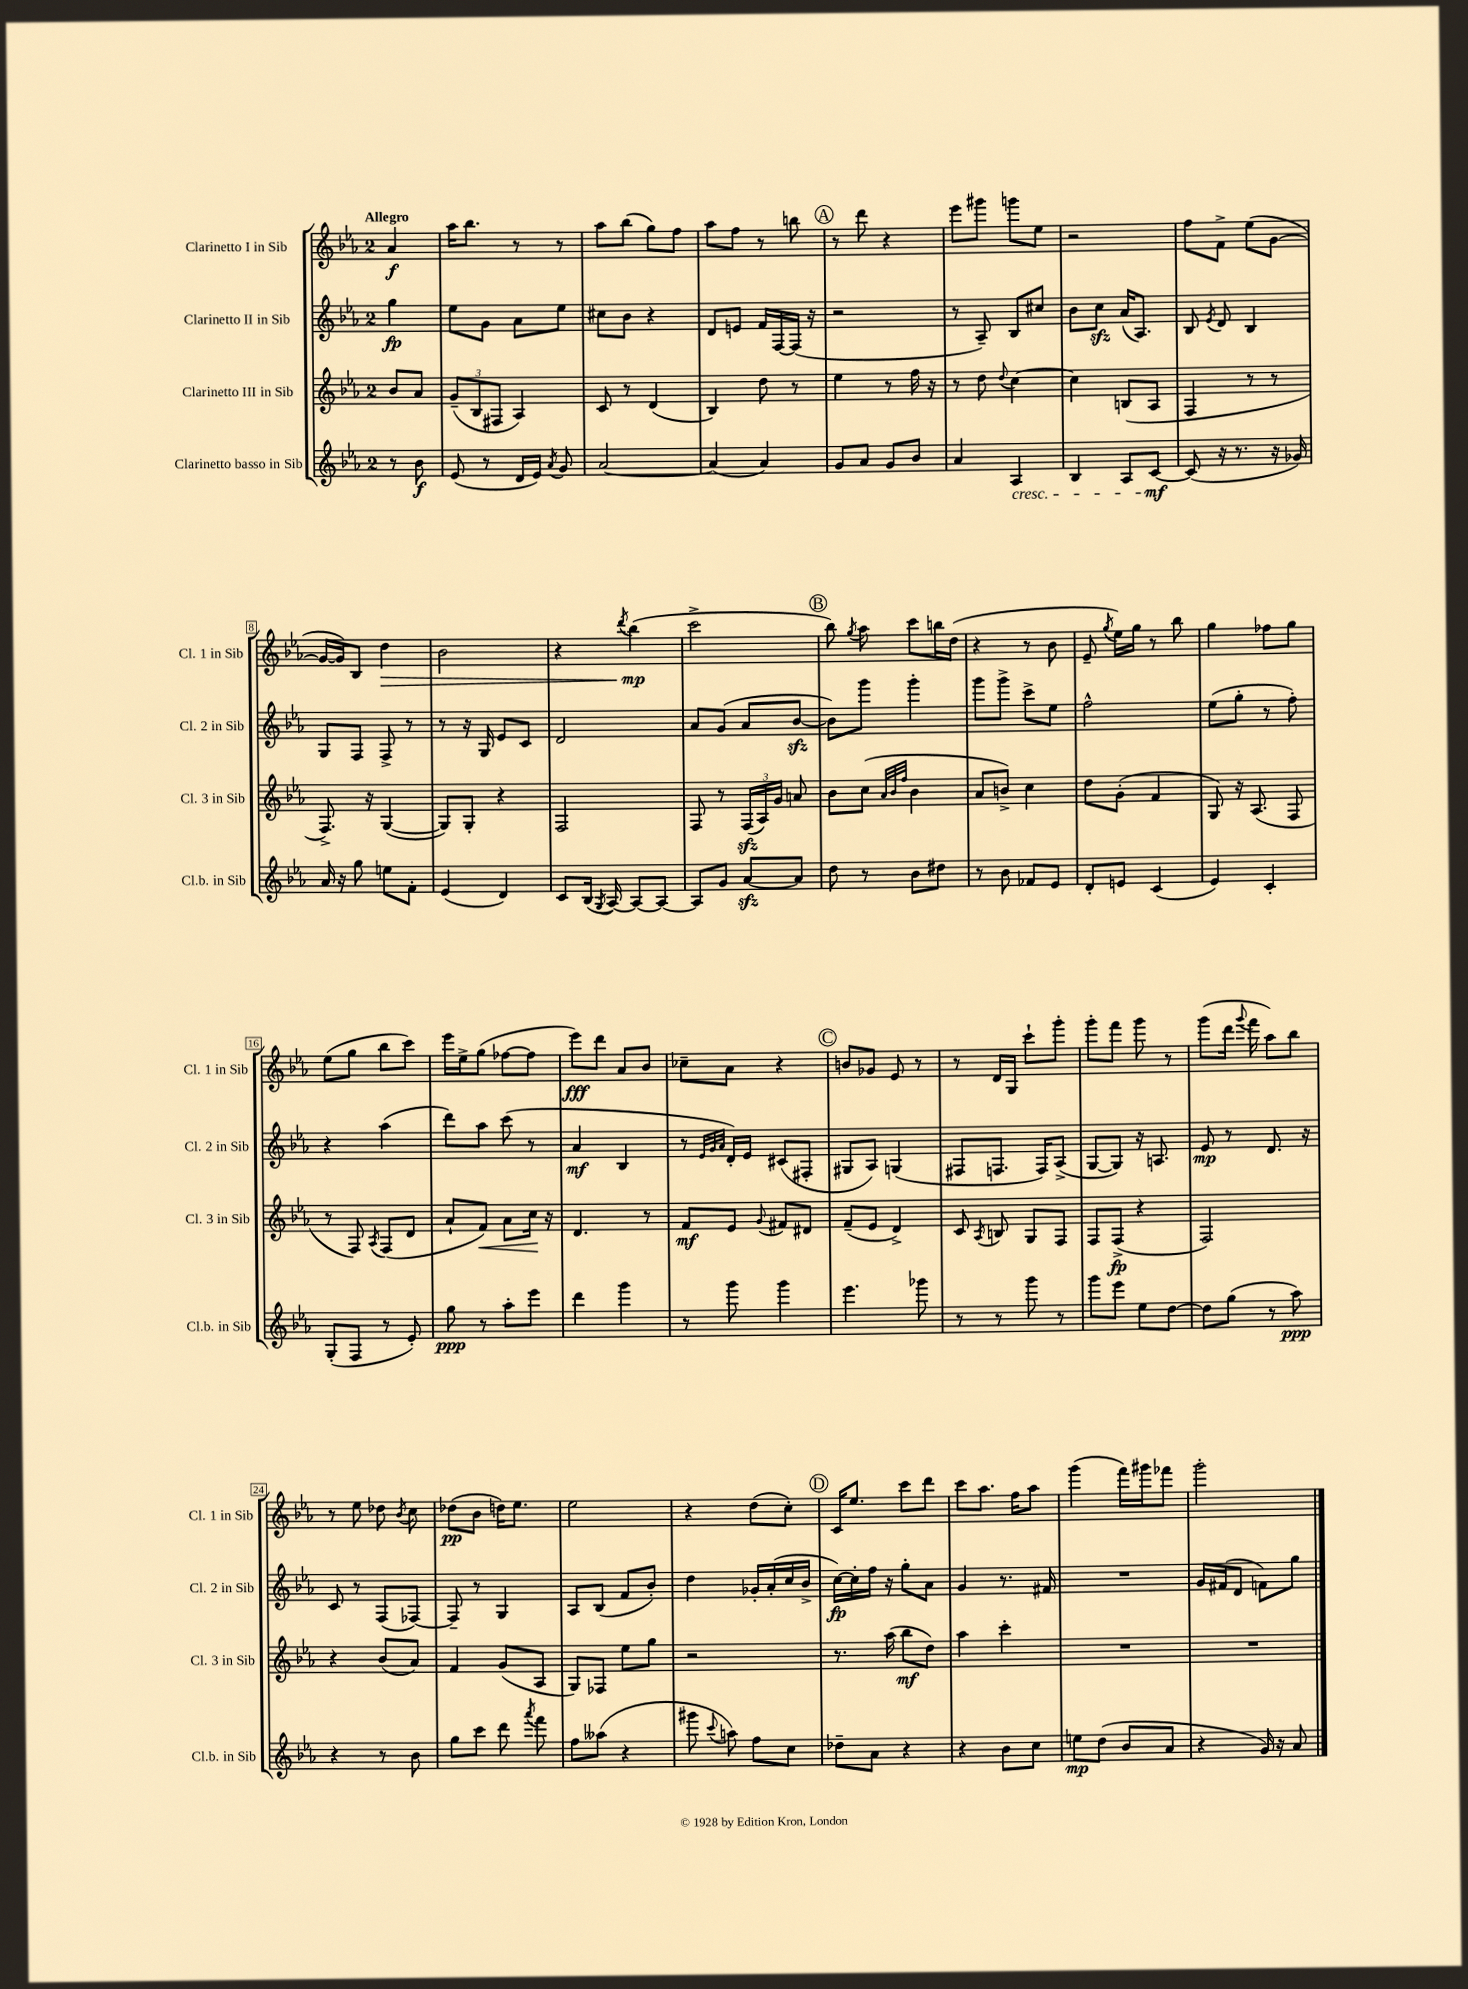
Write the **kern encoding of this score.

**kern	**kern	**kern	**kern
*staff4	*staff3	*staff2	*staff1
*clefG2	*clefG2	*clefG2	*clefG2
*k[b-e-a-]	*k[b-e-a-]	*k[b-e-a-]	*k[b-e-a-]
*M2/4	*M2/4	*M2/4	*M2/4
8r	8b-/L	4gg\	4a-/
8b-\	8a-/J	.	.
=	=	=	=
(8e-/	(12g~/L	8ee-\L	16aa-\LK
.	.	.	8.bb-\J
.	12B-/	.	.
8r	.	8g\J	.
.	12F#/J	.	.
16d/LL	4A-/)	8a-\L	8r
16e-/JJ)	.	.	.
8qa-/	.	.	.
8g/	.	8ee-\J	8r
=	=	=	=
[2a-/	8c/	8cc#\L	8aa-\L
.	8r	8b-\J	(8bb-\J
.	(4d/	4r	8gg\L)
.	.	.	8ff\J
=	=	=	=
(4a-/]	4B-/)	8d/L	8aa-\L
.	.	8e/J	8ff\J
4a-/)	8dd\	16f/LL	8r
.	.	[16F/	.
.	8r	(16F/]JJ	8bb\
.	.	16r	.
=	=	=	=
8g/L	4ee-\	2r	8r
8a-/J	.	.	8ddd\
8g/L	8r	.	4r
8b-/J	16ff\	.	.
.	16r	.	.
=	=	=	=
4a-/	8r	8r	8eee-\L
.	8dd\	8A-~/)	8ggg#\J
.	8qqdd/	.	.
4A-/	[4cc\	8B-/L	8ggg\L
.	.	8cc#/J	8ee-\J
=	=	=	=
4B-/	4cc\]	8b-\L	2r
.	.	8cc\J	.
8A-/L	(8B/L	(16a-/LK	.
.	.	8.A-/J)	.
[8c/J	8A-/J	.	.
=	=	=	=
(8c/]	4F/	8B-/	8ff\L
.	.	8qe-/	.
16r	.	8d/	8f^\J
8.r	.	.	.
.	8r	4B-/	(8ee-\L
16r	8r	.	[8g\J
16g-/)	.	.	.
=	=	=	=
16a-/	8.F^/)	8G/L	16g/_LL
16r	.	.	16g/]J)
8gg\	.	8F/J	8B-/J
.	16r	.	.
8ee\L	([4G/	8F^/	4dd\
8f'\J	.	8r	.
=	=	=	=
(4e-/	8G/]L)	8r	2b-\
.	8G'/J	16r	.
.	.	16G/	.
4d/)	4r	8e-/L	.
.	.	8c/J	.
=	=	=	=
8c/L	2F/	2d/	4r
(16B-/Jk	.	.	.
8qG/	.	.	.
[16A-/)	.	.	.
.	.	.	8qddd/
8A-/_L	.	.	(4bb-\
8A-/_J	.	.	.
=	=	=	=
8A-/]L	8F/	8a-/L	2ccc^\
8g/J	8r	(8g/J	.
[8a-/L	(24F/LL	8a-/L	.
.	24A-/)	.	.
.	24g/JJ	.	.
8a-/]J	8a/	[8b-/J	.
=	=	=	=
8dd\	8b-\L	8b-\]L)	8bb-\)
.	.	.	8qgg/
8r	(8cc\J	8ggg\J	8aa-\
.	32qqa-/LLL	.	.
.	32qqb-/	.	.
.	32qqff/JJJ	.	.
8b-\L	4b-\	4ggg'\	8ccc\L
8dd#\J	.	.	16bb\L
.	.	.	(16dd\JJ
=	=	=	=
8r	8a-/L	8ggg\L	4r
8b-\	8b^/J)	8ggg^\J	.
8f-/L	4cc\	8ccc^\L	8r
8e-/J	.	8ee-\J	8b-\
=	=	=	=
8d'/L	8dd\L	2ff^^\	8e-~/
.	.	.	8qgg/
8e/J	(8g'\J	.	16ee-\LL)
.	.	.	16gg\JJ
(4c/	4f/	.	8r
.	.	.	8bb-\
=	=	=	=
4e-/)	8G/)	(8ee-\L	4gg\
.	16r	8gg'\J	.
.	(8.A-/	.	.
4c'/	.	8r	8ff-\L
.	8F/	8ff'\)	8gg\J
=	=	=	=
(8G'/L	8r	4r	(8ee-\L
8F/J	8F/)	.	8gg\J
.	8qA-/	.	.
8r	(8F/L	(4aa-\	8bb-\L
8e-'/)	8d/J	.	8ccc\J)
=	=	=	=
8gg\	8a-`/L	8ddd\L)	16eee-\LL
.	.	.	16ee-^\J
8r	8f/J)	8aa-\J	(8gg\J
8aa-'\L	8a-\L	(8ccc\	[8ff-\L
8eee-\J	16cc\Jk	8r	8ff-\]J
.	16r	.	.
=	=	=	=
4ddd\	4.d/	4a-/	8eee-\L)
.	.	.	8ddd\J
4ggg\	.	4B-/	8a-/L
.	8r	.	8b-/J
=	=	=	=
8r	8f/L	8r	8cc-~\L
.	.	32qqe-/LLL	.
.	.	32qqg/	.
.	.	32qqa-/JJJ	.
8ggg\	8e-/J	16d'/LL)	8a-\J
.	.	16e-/JJ	.
.	8qqg/	.	.
4ggg\	8f#/L	(8c#/L	4r
.	8d#/J	8F#'/J	.
=	=	=	=
4.eee-\	(8f~/L	8G#/L	8b/L
.	8e-/J	8A-/J)	8g-/J
.	4d^/)	(4G/	8e-/
8ggg-\	.	.	8r
=	=	=	=
8r	8c/	8F#/L	8r
.	8qA-/	.	.
8r	8B/	8.F/J	16d/LL
.	.	.	16G/JJ
8ggg\	8G/L	.	8ccc`\L
.	.	16F/LK)	.
8r	8F/J	(8A-^/J	8ggg'\J
=	=	=	=
8ggg\L	8F/L	[8G/L	8ggg'\L
8eee-\J	(8F^/J	8G/]J)	8fff\J
8ee-\L	4r	16r	8ggg\
.	.	8.A/	.
[8dd\J	.	.	8r
=	=	=	=
8dd\]L	2F/)	8e-/	(8ggg\L
(8gg\J	.	8r	16ddd\Jk
.	.	.	8qqggg/
.	.	.	16fff\
8r	.	8.d/	8aa-\L)
8aa-\)	.	.	8bb-\J
.	.	16r	.
=	=	=	=
4r	4r	8c/	8r
.	.	8r	8ee-\
8r	(8b-/L	(8F/L	8dd-\
.	.	.	8qb-/
8b-\	8a-/J)	[8F-/J)	8cc\
=	=	=	=
8gg\L	4f/	8F-~/]	(8dd-\L
8ccc\J	.	8r	8b-\J
8ddd\	(8g/L	4G/	16dd\LK)
.	.	.	8.ee-\J
8qaaa-/	.	.	.
8fff\	8A-/J	.	.
=	=	=	=
8ff\L	8G/L)	8A-/L	2ee-\
(8aa--\J	8F-/J	(8B-/J	.
4r	8ee-\L	8f/L	.
.	8gg\J	8b-'/J)	.
=	=	=	=
8ggg#\	2r	4dd\	4r
8qqccc/	.	.	.
8aa\)	.	.	.
8ff\L	.	16g-'/LL	(8dd\L
.	.	(16a-'/	.
8cc\J	.	16cc/	8cc'\J)
.	.	16b-^/JJ	.
=	=	=	=
8dd-~\L	8.r	[16cc\LL)	16c/LK
.	.	16cc'\]	8.ee-/J
8a-\J	.	16ff\JJ	.
.	(16aa-\	16r	.
4r	8bb-\L	8gg'\L	8ccc\L
.	8dd\J)	8a-\J	8ddd\J
=	=	=	=
4r	4aa-\	4g/	8ccc\L
.	.	.	8.aa-\J
8b-\L	4ccc'\	8.r	.
.	.	.	16ff\LK
8cc\J	.	.	8aa-\J
.	.	16f#/	.
=	=	=	=
8ee\L	2r	2r	(4ggg\
(8dd\J	.	.	.
8b-/L	.	.	16fff\LL)
.	.	.	16ggg#\J
8a-/J	.	.	8fff-\J
=	=	=	=
4r	2r	16g/LL	2ggg'\
.	.	(16f#/J	.
.	.	8d/J	.
16g/)	.	8f\L)	.
16r	.	.	.
8a-/	.	8gg\J	.
==	==	==	==
*-	*-	*-	*-
